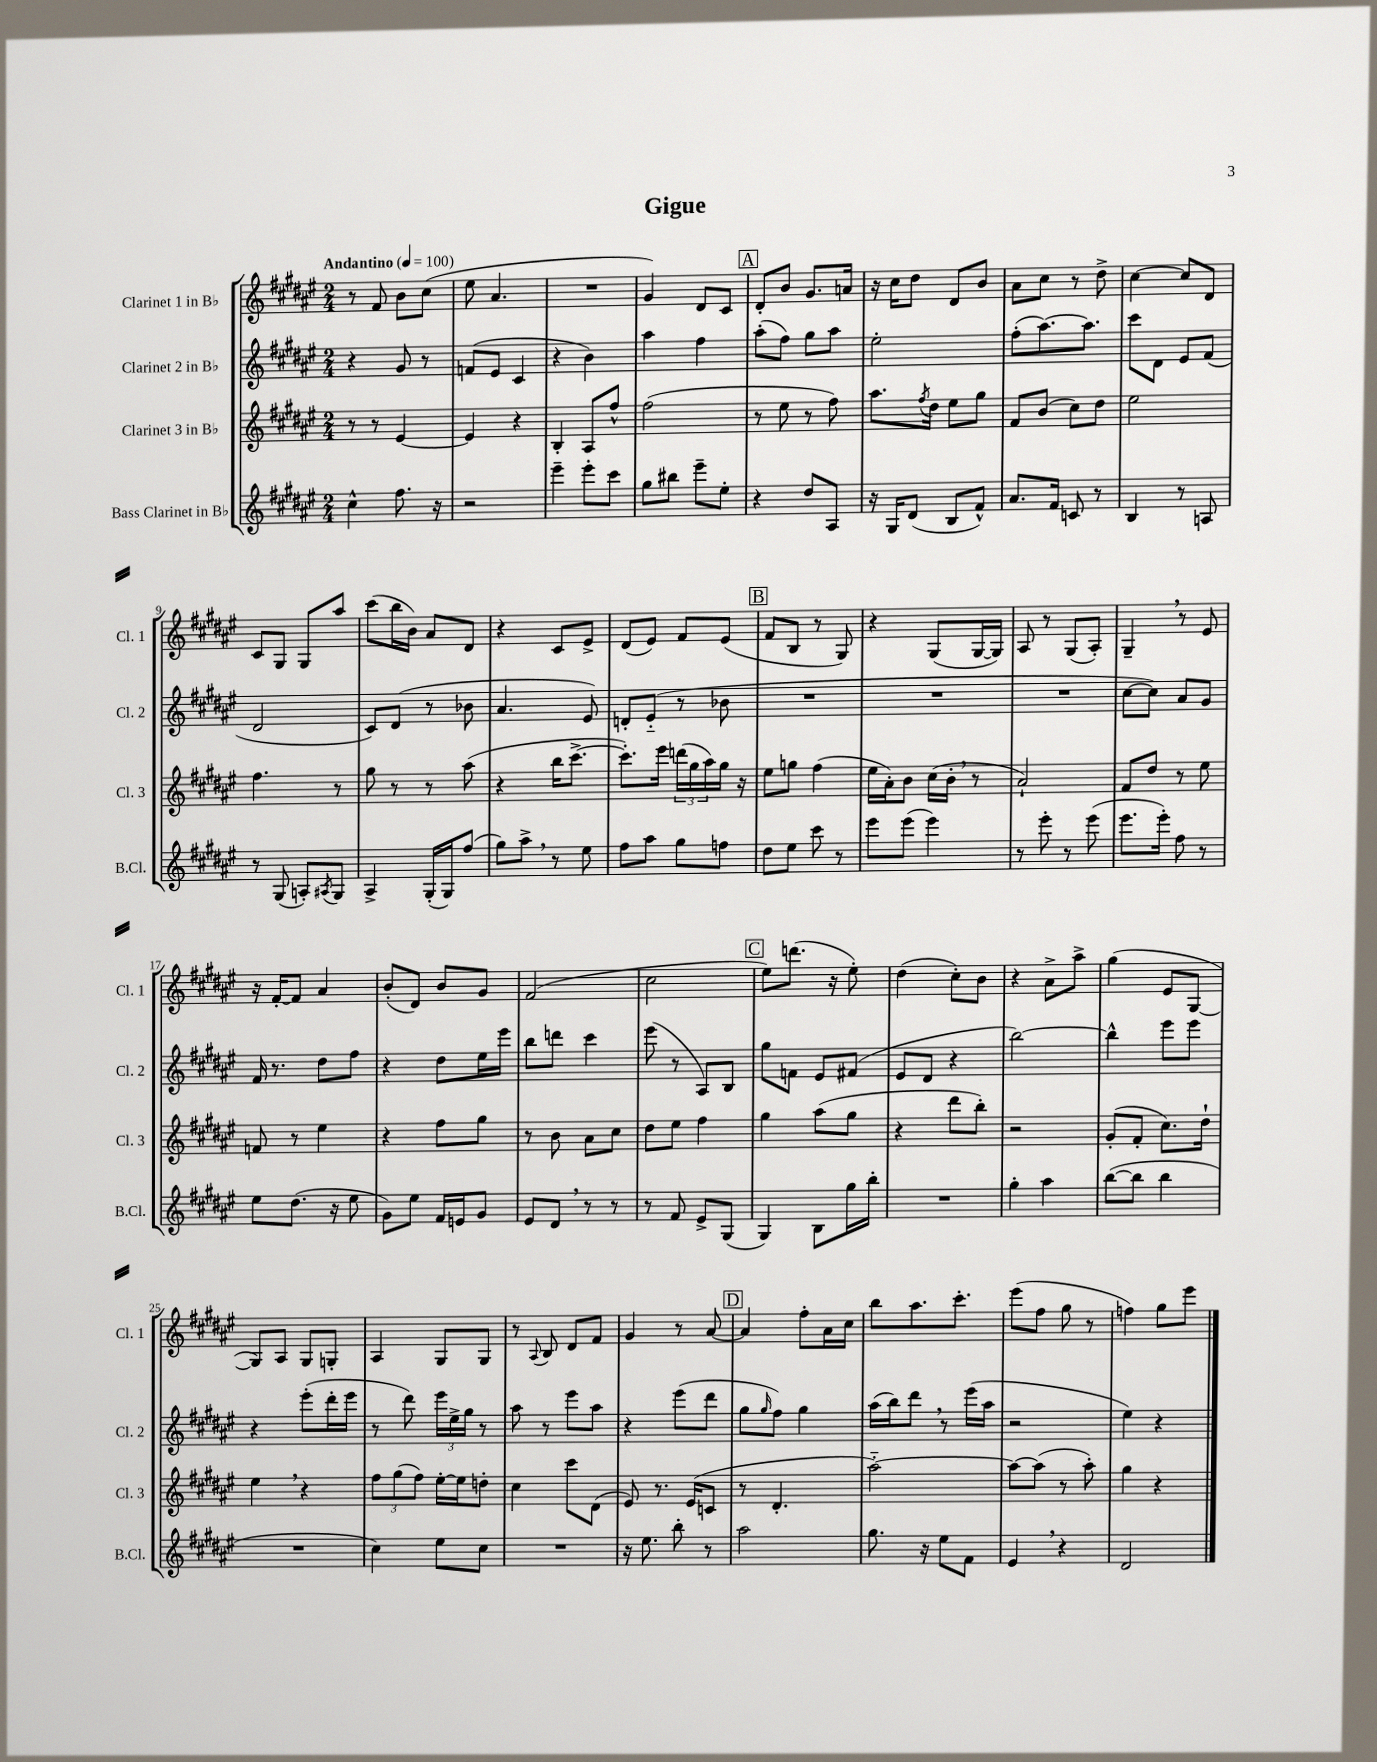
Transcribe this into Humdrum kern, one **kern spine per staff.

**kern	**kern	**kern	**kern
*staff4	*staff3	*staff2	*staff1
*clefG2	*clefG2	*clefG2	*clefG2
*k[f#c#g#d#a#e#]	*k[f#c#g#d#a#e#]	*k[f#c#g#d#a#e#]	*k[f#c#g#d#a#e#]
*M2/4	*M2/4	*M2/4	*M2/4
*MM100	*MM100	*MM100	*MM100
4cc#^^\	8r	4r	8r
.	8r	.	8f#/
8.ff#\	[4e#/	8g#/	8b\L
.	.	8r	(8cc#\J
16r	.	.	.
=	=	=	=
2r	4e#/]	(8f/L	8ee#\
.	.	8e#/J	4.a#/
.	4r	4c#/	.
=	=	=	=
4eee#~\	4B'/	4r	2r
8eee#'\L	8A#/L	4b\)	.
8ccc#\J	8ff#^^/J	.	.
=	=	=	=
8gg#\L	(2ff#\	4aa#\	4g#/)
8bb#\J	.	.	.
8eee#~\L	.	4ff#\	8d#/L
8ee#'\J	.	.	8c#/J
=	=	=	=
4r	8r	(8aa#'\L	8d#'/L
.	8ee#\	8ff#\J)	8b/J
8dd#/L	8r	8gg#\L	8.g#/L
8A#/J	8ff#\)	8aa#\J	.
.	.	.	16a/Jk
=	=	=	=
16r	8.aa#\L	2ee#'\	16r
16G#/LK	.	.	16cc#\LK
(8d#/J	.	.	8dd#\J
.	8qff#/	.	.
.	16dd#\Jk	.	.
8B/L	8ee#\L	.	8d#/L
8f#^^/J)	8gg#\J	.	8b/J
=	=	=	=
8.a#/L	8f#/L	(8ff#'\L	8a#\L
.	(8b/J	[8.aa#\)	8cc#\J
16f#/Jk	.	.	.
8c/	8cc#\L)	.	8r
.	.	8.aa#\]J	.
8r	8dd#\J	.	8dd#^\
=	=	=	=
4B/	2ee#\	8ccc#\L	[4cc#\
.	.	8d#\J	.
8r	.	8e#/L	8cc#/]L
8A/	.	(8f#/J	8d#/J
=	=	=	=
8r	4.ff#\	2d#/	8c#/L
(8G#/	.	.	8G#/J
8A'/L)	.	.	8G#/L
8qA#/	.	.	.
8G#/J	8r	.	8aa#/J
=	=	=	=
4A#^/	8gg#\	8c#/L)	(8ccc#\L
.	8r	(8d#/J	16bb\L
.	.	.	16b\JJ)
(16G#'/LL	8r	8r	8a#/L
16G#/J)	.	.	.
(8ff#/J	(8aa#\	8b-\	8d#/J
=	=	=	=
8gg#\L)	4r	4.a#/	4r
8aa#^\J	.	.	.
8r	16bb\LK	.	8c#/L
.	[8.ccc#^\J	.	.
8ee#\	.	8e#/)	8e#^/J
=	=	=	=
8ff#\L	8.ccc#'\]L)	8d'/L	(8d#/L
8aa#\J	.	(8e#'~/J	8e#/J)
.	16eee#\Jk	.	.
8gg#\L	(24ddd\LL	8r	8f#/L
.	24gg#\	.	.
.	24aa#\)	.	.
8ff\J	16gg#\JJ	8b-\	(8e#/J
.	16r	.	.
=	=	=	=
8dd#\L	8ee#\L	2r	8f#/L
8ee#\J	8gg\J	.	8B/J
8ccc#\	(4ff#\	.	8r
8r	.	.	8G#/)
=	=	=	=
8eee#\L	16ee#\LL	2r	4r
.	16a#'\J)	.	.
(8eee#\J	8b\J	.	.
4eee#\)	(16cc#\LL	.	(8G#/L
.	16b'\JJ	.	.
.	8r	.	[16G#/L
.	.	.	16G#/]JJ)
=	=	=	=
8r	2a#`/)	2r	8A#/
8eee#'\	.	.	8r
8r	.	.	(8G#/L
(8eee#\	.	.	8A#'/J)
=	=	=	=
8.eee#\L	8f#/L	[8cc#\L	4G#~/
.	8dd#/J	8cc#\]J)	.
16eee#'\Jk)	.	.	.
8ff#\	8r	8a#/L	8r
8r	8ee#\	8g#/J	8e#/
=	=	=	=
8ee#\L	8f/	16f#/	16r
.	.	8.r	[16f#'/LK
(8.dd#\J	8r	.	8f#/]J
.	4ee#\	8dd#\L	4a#/
16r	.	.	.
8ee#\	.	8ff#\J	.
=	=	=	=
8g#\L)	4r	4r	(8b'/L
8ee#\J	.	.	8d#/J)
16f#/LL	8ff#\L	8dd#\L	8b/L
16e/J	.	.	.
8g#/J	8gg#\J	16ee#\L	8g#/J
.	.	16eee#\JJ	.
=	=	=	=
8e#/L	8r	8bb\L	(2f#/
8d#/J	8b\	8ddd\J	.
8r	8a#\L	4ccc#\	.
8r	8cc#\J	.	.
=	=	=	=
8r	8dd#\L	(8eee#\	2cc#\
8f#/	8ee#\J	8r	.
8e#^/L	4ff#\	8A#/L)	.
(8G#/J	.	8B/J	.
=	=	=	=
4G#/)	4gg#\	8gg#\L	8ee#\L)
.	.	8f\J	(8.ddd\J
8B\L	(8aa#\L	8e#/L	.
.	.	.	16r
16gg#\L	8gg#\J	(8f#/J	8ee#'\)
16bb'\JJ	.	.	.
=	=	=	=
2r	4r	8e#/L	(4dd#\
.	.	8d#/J	.
.	8ddd#\L	4r	8cc#'\L)
.	8bb'\J)	.	8b\J
=	=	=	=
4gg#'\	2r	[2bb\)	4r
4aa#\	.	.	8a#^\L
.	.	.	8aa#^\J
=	=	=	=
([8bb\L	(8g#'/L	4bb^^\]	(4gg#\
8bb\]J	8f#'/J	.	.
4bb\	8.cc#\L)	8eee#\L	8e#/L
.	.	8eee#\J	[8G#/J
.	16dd#`\Jk	.	.
=	=	=	=
2r	4ee#\	4r	8G#/]L)
.	.	.	8A#/J
.	4r	(8eee#'\L	8G#/L
.	.	16ddd#'\L	8G'/J
.	.	16eee#\JJ	.
=	=	=	=
4cc#\)	12ff#\L	8r	4A#/
.	(12gg#\	.	.
.	.	8ddd#\)	.
.	12ff#\J)	.	.
8ee#\L	[16ee#'\LL	24eee#\LL	8G#/L
.	.	24ee#^\	.
.	16ee#\]J	.	.
.	.	24gg#\JJ	.
8cc#\J	8dd'\J	8r	8G#/J
=	=	=	=
2r	4cc#\	8aa#\	8r
.	.	.	8qqA#/
.	.	8r	8B/
.	8ccc#\L	8eee#\L	8d#/L
.	(8d#\J	8aa#\J	8f#/J
=	=	=	=
16r	8e#/)	4r	4g#/
8.ee#\	.	.	.
.	8.r	.	.
8bb'\	.	(8eee#\L	8r
.	(16e#/LK	.	.
8r	8c/J	8ddd#\J	[8a#/
=	=	=	=
2aa#\	8r	8gg#\L	4a#/]
.	.	16qqgg#/	.
.	4.d#'/	8ff#\J)	.
.	.	4gg#\	8ff#'\L
.	.	.	16a#\L
.	.	.	16cc#\JJ
=	=	=	=
8.gg#\	[2aa#'~\)	(16aa#\LL	8bb\L
.	.	16bb\J)	.
.	.	8ddd#\J	8.aa#\
16r	.	.	.
8ee#\L	.	8r	.
.	.	.	8.ccc#'\J
8f#\J	.	(16eee#\LL	.
.	.	16aa#\JJ	.
=	=	=	=
4e#/	8aa#\_L	2r	(8eee#\L
.	(8aa#\]J	.	8ff#\J
4r	8r	.	8gg#\
.	8aa#'\)	.	8r
=	=	=	=
2d#/	4gg#\	4ee#\)	4ff\)
.	4r	4r	8gg#\L
.	.	.	8eee#\J
==	==	==	==
*-	*-	*-	*-
